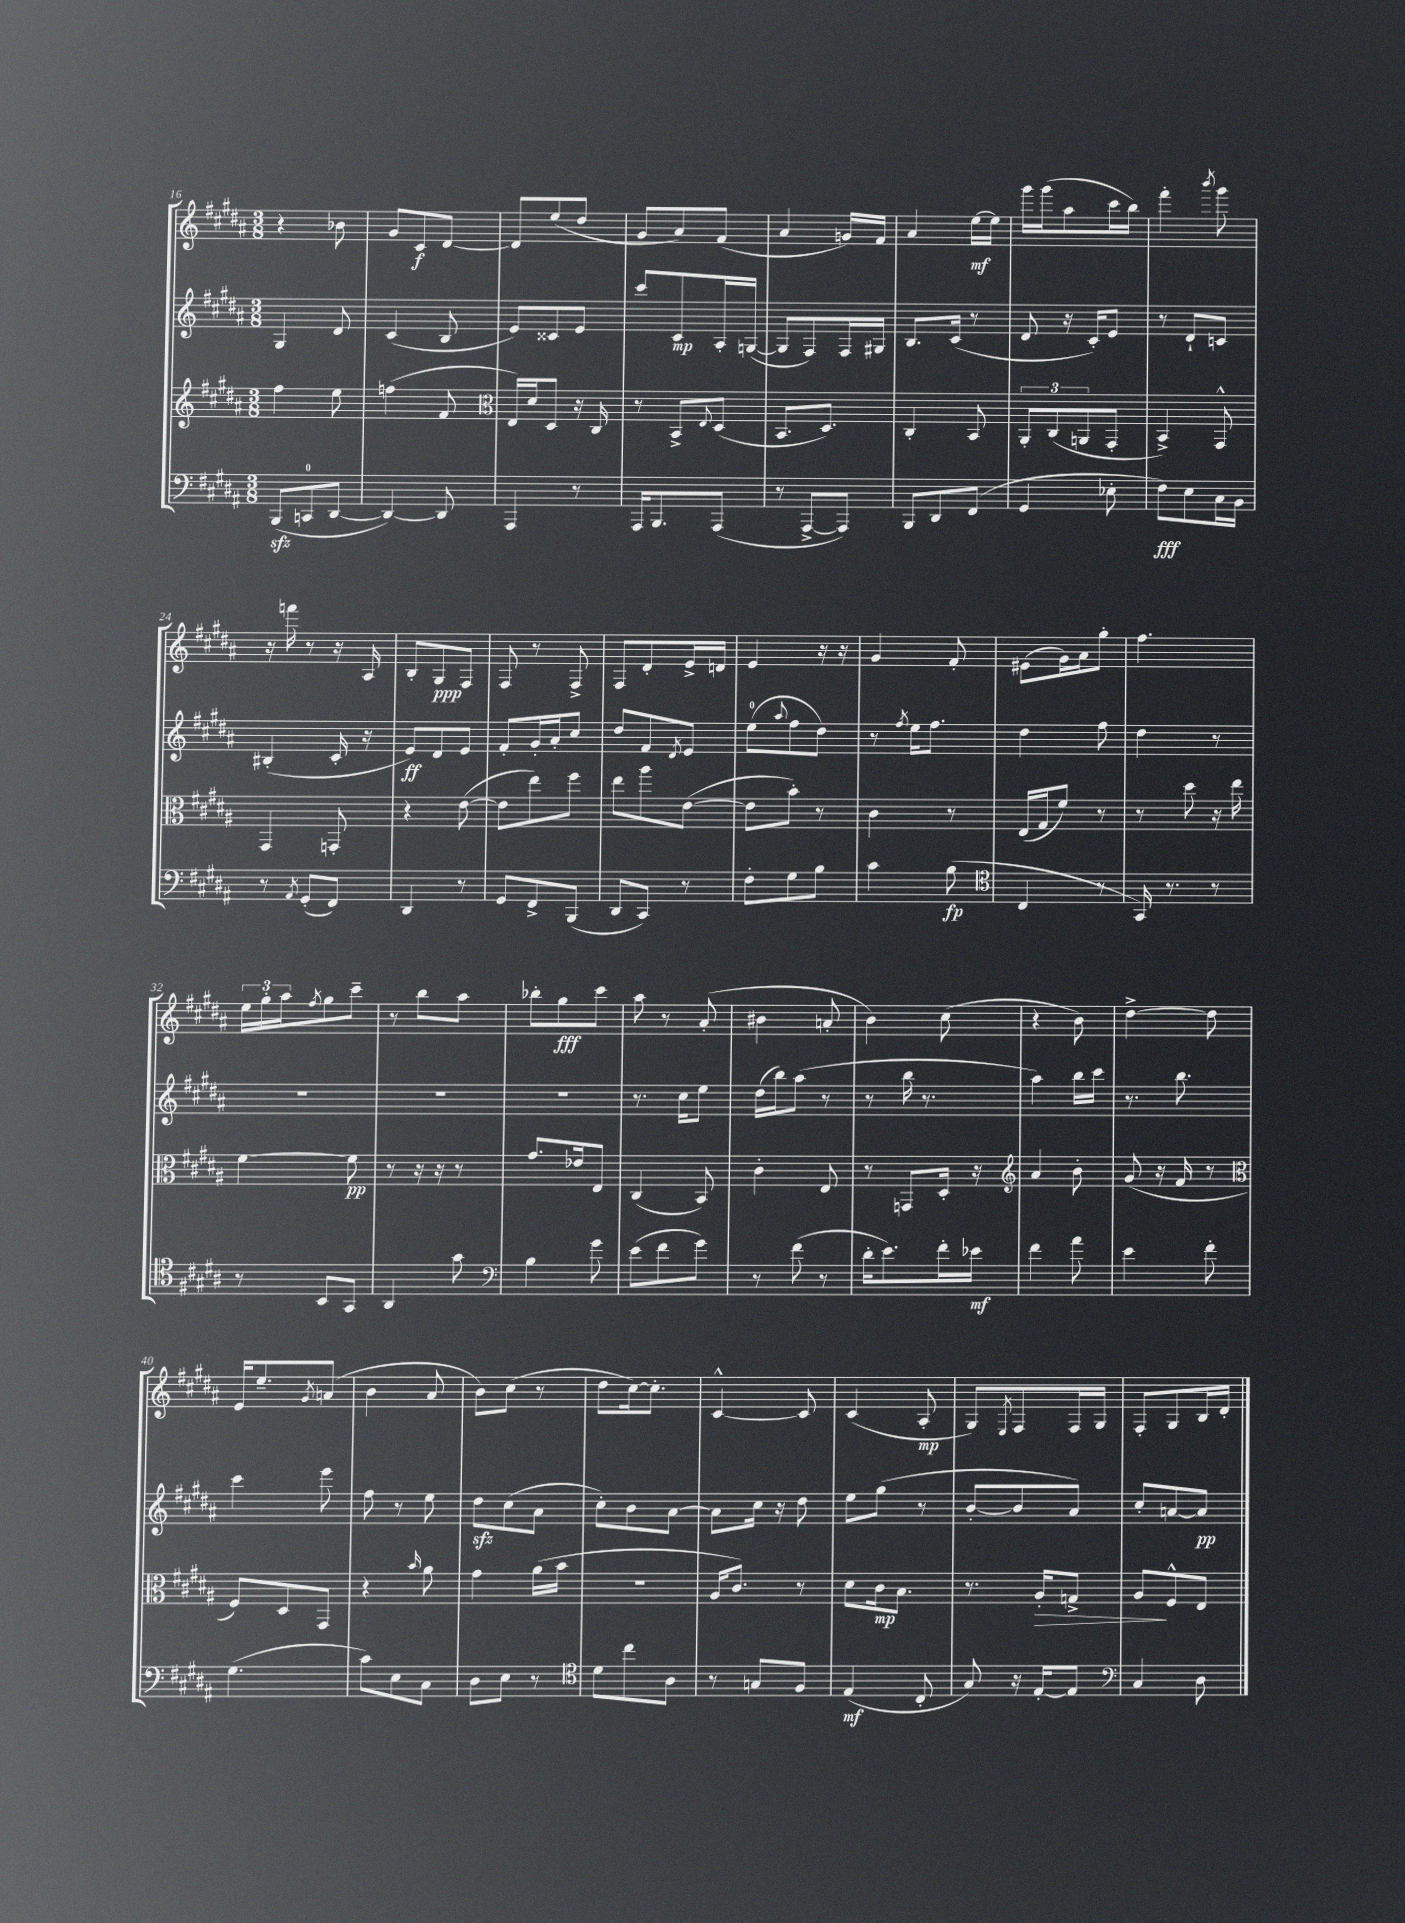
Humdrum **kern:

**kern	**dynam	**kern	**dynam	**kern	**dynam	**kern	**dynam
*part4	*part4	*part3	*part3	*part2	*part2	*part1	*part1
*staff4	*staff4	*staff3	*staff3	*staff2	*staff2	*staff1	*staff1
*clefF4	*	*clefG2	*	*clefG2	*	*clefG2	*
*k[f#c#g#d#a#]	*	*k[f#c#g#d#a#]	*	*k[f#c#g#d#a#]	*	*k[f#c#g#d#a#]	*
*M3/8	*	*M3/8	*	*M3/8	*	*M3/8	*
=16	=16	=16	=16	=16	=16	=16	=16
(8BBBzz/L	.	4ff#\	.	4G#/	.	4r	.
8CCn/	.	.	.	.	.	.	.
[8DD#/J	.	8ee\	.	8d#/	.	8b-X\	.
=17	=17	=17	=17	=17	=17	=17	=17
4DD#/_)	.	(4ffn\	.	(4c#/	.	8g#/L	.
.	.	.	.	.	.	8c#/	f
8DD#/]	.	8f#/	.	8B/	.	[8d#/J	.
=18	=18	=18	=18	=18	=18	=18	=18
*	*	*clefC3	*	*	*	*	*
4AAA#/	.	16E/LL)	.	8e/L)	.	8d#/L]	.
.	.	16d#/J	.	.	.	.	.
.	.	8D#/J	.	8c##X/	.	(8ee/	.
8r	.	16r	.	8e/J	.	8dd#/J	.
.	.	16C#/	.	.	.	.	.
=19	=19	=19	=19	=19	=19	=19	=19
16AAA#/KL	.	8r	.	8ccc#/L	.	8g#/L	.
8.BBB/	.	.	.	.	.	.	.
.	.	8BB^/L	.	8c#/	mp	8a#/)	.
.	.	8qqE/	.	.	.	.	.
(8AAA#/J	.	(8D#/J	.	16A#'/L	.	(8f#/J	.
.	.	.	.	([16Gn/JJ	.	.	.
=20	=20	=20	=20	=20	=20	=20	=20
8r	.	8.BB/L	.	8G/L]	.	4a#/	.
[8AAA#^/L	.	.	.	8F#/)	.	.	.
.	.	8.D#/J)	.	.	.	.	.
8AAA#/J])	.	.	.	16F#/L	.	16gn/LL)	.
.	.	.	.	16G#X/JJ	.	16f#/JJ	.
=21	=21	=21	=21	=21	=21	=21	=21
8BBB/L	.	4C#'/	.	8.B/L	.	4a#/	.
8DD#/	.	.	.	.	.	.	.
.	.	.	.	(16c#/Jk	.	.	.
(8FF#/J	.	8BB/	.	8r	.	[16ee\LL	mf
.	.	.	.	.	.	16ee\JJ]	.
=22	=22	=22	=22	=22	=22	=22	=22
4GG#/	.	12AA#'/L	.	8d#/	.	16ggg#\LL	.
.	.	.	.	.	.	(16ggg#\J	.
.	.	(12C#/	.	.	.	.	.
.	.	.	.	16r	.	8aa#\	.
.	.	12AAn/	.	.	.	.	.
.	.	.	.	16c#'/KL)	.	.	.
8E-X'\	.	8GG#'/J	.	8e/J	.	16ccc#\L	.
.	.	.	.	.	.	16bb\JJ)	.
=23	=23	=23	=23	=23	=23	=23	=23
8F#\L)	fff	4BB^/)	.	8r	.	4fff#'\	.
8E\	.	.	.	8d#`/L	.	.	.
.	.	.	.	.	.	8qbbb/	.
16C#\L	.	8GG#^^/	.	8cn/J	.	8ggg#\	.
16BB\JJ	.	.	.	.	.	.	.
!!LO:LB:g=z
=24	=24	=24	=24	=24	=24	=24	=24
8r	.	4GG#/	.	(4B#X'/	.	16r	.
.	.	.	.	.	.	16fffn\	.
8qAA#/	.	.	.	.	.	.	.
(8GG#'/L	.	.	.	.	.	8r	.
8FF#/J)	.	8GGn'/	.	16c#'/	.	16r	.
.	.	.	.	16r	.	16A#/	.
=25	=25	=25	=25	=25	=25	=25	=25
4DD#/	.	4r	.	8e/L)	ff	8B'/L	.
.	.	.	.	8d#/	.	8G#/	ppp
8r	.	([8e\	.	8e/J	.	8F#/J	.
=26	=26	=26	=26	=26	=26	=26	=26
8GG#/L	.	8e\L]	.	8f#'/L	.	8F#/	.
8FF#^/	.	8ee\)	.	16g#'/L	.	8r	.
.	.	.	.	16a#'/J	.	.	.
(8BBB/J	.	8ff#\J	.	8cc#/J	.	8F#^/	.
=27	=27	=27	=27	=27	=27	=27	=27
8DD#/L	.	8ee\L	.	8dd#/L	.	8F#/L	.
8CC#/J)	.	8aa#\	.	8f#/	.	8d#'/	.
.	.	.	.	8qd#/	.	.	.
8r	.	([8e\J	.	8e/J	.	16e^/L	.
.	.	.	.	.	.	16dn/JJ	.
=28	=28	=28	=28	=28	=28	=28	=28
8F#'\L	.	8e\L]	.	(8ee\L	.	4e/	.
.	.	.	.	8qqaa#/	.	.	.
8G#\	.	8b'\J)	.	8ff#\	.	.	.
8B\J	.	8r	.	8dd#\J)	.	16r	.
.	.	.	.	.	.	16r	.
=29	=29	=29	=29	=29	=29	=29	=29
4c#\	.	4c#\	.	8r	.	4g#/	.
.	.	.	.	8qff#/	.	.	.
.	.	.	.	16ee\KL	.	.	.
.	.	.	.	8.ff#\J	.	.	.
(8B\	fp	8r	.	.	.	8f#'/	.
=30	=30	=30	=30	=30	=30	=30	=30
*clefC4	*	*	*	*	*	*	*
4C#/	.	(16E/LL	.	4dd#\	.	(8e#X\L	.
.	.	16G#/J	.	.	.	.	.
.	.	8f#/J)	.	.	.	16g#\L)	.
.	.	.	.	.	.	16a#\J	.
8r	.	8r	.	8ff#\	.	8gg#'\J	.
=31	=31	=31	=31	=31	=31	=31	=31
16GG#/)	.	8r	.	4dd#\	.	4.ff#\	.
8.r	.	.	.	.	.	.	.
.	.	8dd#\	.	.	.	.	.
8r	.	16r	.	8r	.	.	.
.	.	16ee\	.	.	.	.	.
!!LO:LB:g=z
=32	=32	=32	=32	=32	=32	=32	=32
8r	.	[4f#\	.	4.r	.	24ee\LL	.
.	.	.	.	.	.	24gg#'\	.
.	.	.	.	.	.	24aa#\J	.
.	.	.	.	.	.	8qff#/	.
8BB/L	.	.	.	.	.	8gg#\	.
8GG#/J	.	8f#\]	pp	.	.	8ccc#~\J	.
=33	=33	=33	=33	=33	=33	=33	=33
4AA#/	.	8r	.	4.r	.	8r	.
.	.	16r	.	.	.	8bb\L	.
.	.	16r	.	.	.	.	.
8g#\	.	8r	.	.	.	8aa#\J	.
=34	=34	=34	=34	=34	=34	=34	=34
*clefF4	*	*	*	*	*	*	*
4B\	.	8.g#/L	.	4.r	.	8bb-X'\L	.
.	.	.	.	.	.	8gg#\	fff
.	.	16e-X/k	.	.	.	.	.
8g#\	.	8E/J	.	.	.	8ccc#\J	.
=35	=35	=35	=35	=35	=35	=35	=35
(8e\L	.	(4C#/	.	8.r	.	8aa#\	.
8f#\	.	.	.	.	.	8r	.
.	.	.	.	16cc#\KL	.	.	.
8g#\J)	.	8BB/)	.	8ee\J	.	(8a#'/	.
=36	=36	=36	=36	=36	=36	=36	=36
8r	.	4c#'\	.	(16dd#\LL	.	4b#X\	.
.	.	.	.	16bb\J)	.	.	.
(8f#\	.	.	.	(8aa#\J	.	.	.
8r	.	8E/	.	8r	.	8an'/	.
=37	=37	=37	=37	=37	=37	=37	=37
16d#'\KL	.	8r	.	8r	.	4b\)	.
8.e\)	.	.	.	.	.	.	.
.	.	8GGn/L	.	16bb\	.	.	.
.	.	.	.	8.r	.	.	.
16f#'\L	.	16D#'/Jk	.	.	.	(8cc#\	.
16e-X\JJ	mf	16r	.	.	.	.	.
=38	=38	=38	=38	=38	=38	=38	=38
*	*	*clefG2	*	*	*	*	*
4f#\	.	4a#/	.	4aa#\)	.	4r	.
8a#\	.	8b'\	.	16bb\LL	.	8b\)	.
.	.	.	.	16ccc#\JJ	.	.	.
=39	=39	=39	=39	=39	=39	=39	=39
4e\	.	(8g#/	.	8.r	.	[4dd#^\	.
.	.	16r	.	.	.	.	.
.	.	16f#/	.	8.bb\	.	.	.
8f#'\	.	8r	.	.	.	8dd#\]	.
!!LO:LB:g=z
=40	=40	=40	=40	=40	=40	=40	=40
*	*	*clefC3	*	*	*	*	*
(4.G#\	.	8F#/L)	.	4ccc#\	.	16e/KL	.
.	.	.	.	.	.	8.ee~/	.
.	.	8D#/	.	.	.	.	.
.	.	.	.	.	.	8qg#/	.
.	.	8GG#/J	.	8eee\	.	(8an/J	.
=41	=41	=41	=41	=41	=41	=41	=41
8c#\L)	.	4r	.	8ff#\	.	4b\	.
8E\	.	.	.	8r	.	.	.
.	.	16qqb/	.	.	.	.	.
8C#\J	.	8a#\	.	8ee\	.	8a#/	.
=42	=42	=42	=42	=42	=42	=42	=42
8D#\L	.	4g#\	.	8dd#zz\L	.	8b\L)	.
8E\J	.	.	.	(8cc#\	.	(8cc#\J	.
8r	.	(16a#\LL	.	8a#\J	.	8r	.
.	.	16b\JJ	.	.	.	.	.
=43	=43	=43	=43	=43	=43	=43	=43
*clefC4	*	*	*	*	*	*	*
8d#\L	.	4.r	.	8cc#'\L)	.	8dd#\L	.
8cc#\	.	.	.	8b\	.	[16cc#\k)	.
.	.	.	.	.	.	8.cc#'\J]	.
8A#\J	.	.	.	[8a#\J	.	.	.
=44	=44	=44	=44	=44	=44	=44	=44
8r	.	16A#/KL	.	8a#\L]	.	[4c#^^/	.
.	.	8.c#/J)	.	.	.	.	.
8Gn/L	.	.	.	16cc#\Jk	.	.	.
.	.	.	.	16r	.	.	.
8F#/J	.	8r	.	8dd#\	.	8c#/]	.
=45	=45	=45	=45	=45	=45	=45	=45
(4E/	mf	8d#\L	.	8ee\L	.	(4c#/	.
.	.	16c#\k	mp	(8gg#\J	.	.	.
.	.	8.B\J	.	.	.	.	.
8C#'/	.	.	.	8r	.	8A#'/	mp
=46	=46	=46	=46	=46	=46	=46	=46
8G#/)	.	8.r	.	[8b'/L	.	8G#/L)	.
.	.	.	.	.	.	8qE/	.
16r	.	.	.	8b/]	.	8F#/	.
!	!	!	!LO:HP:b	!	!	!	!
[16E'/KL	.	16A#'/KL	>	.	.	.	.
8E/J]	.	8Gn^/J	.	8a#/J)	.	16F#/L	.
.	.	.	.	.	.	16G#/JJ	.
=47	=47	=47	=47	=47	=47	=47	=47
*clefF4	*	*	*	*	*	*	*
4C#/	.	8A#/L	.	8cc#'/L	.	8F#'/L	.
.	.	8F#^^/	]	[8an/	.	8G#/	.
8D#\	.	8E/J	.	8a/J]	pp	16B/L	.
.	.	.	.	.	.	16d#'/JJ	.
==	==	==	==	==	==	==	==
*-	*-	*-	*-	*-	*-	*-	*-
